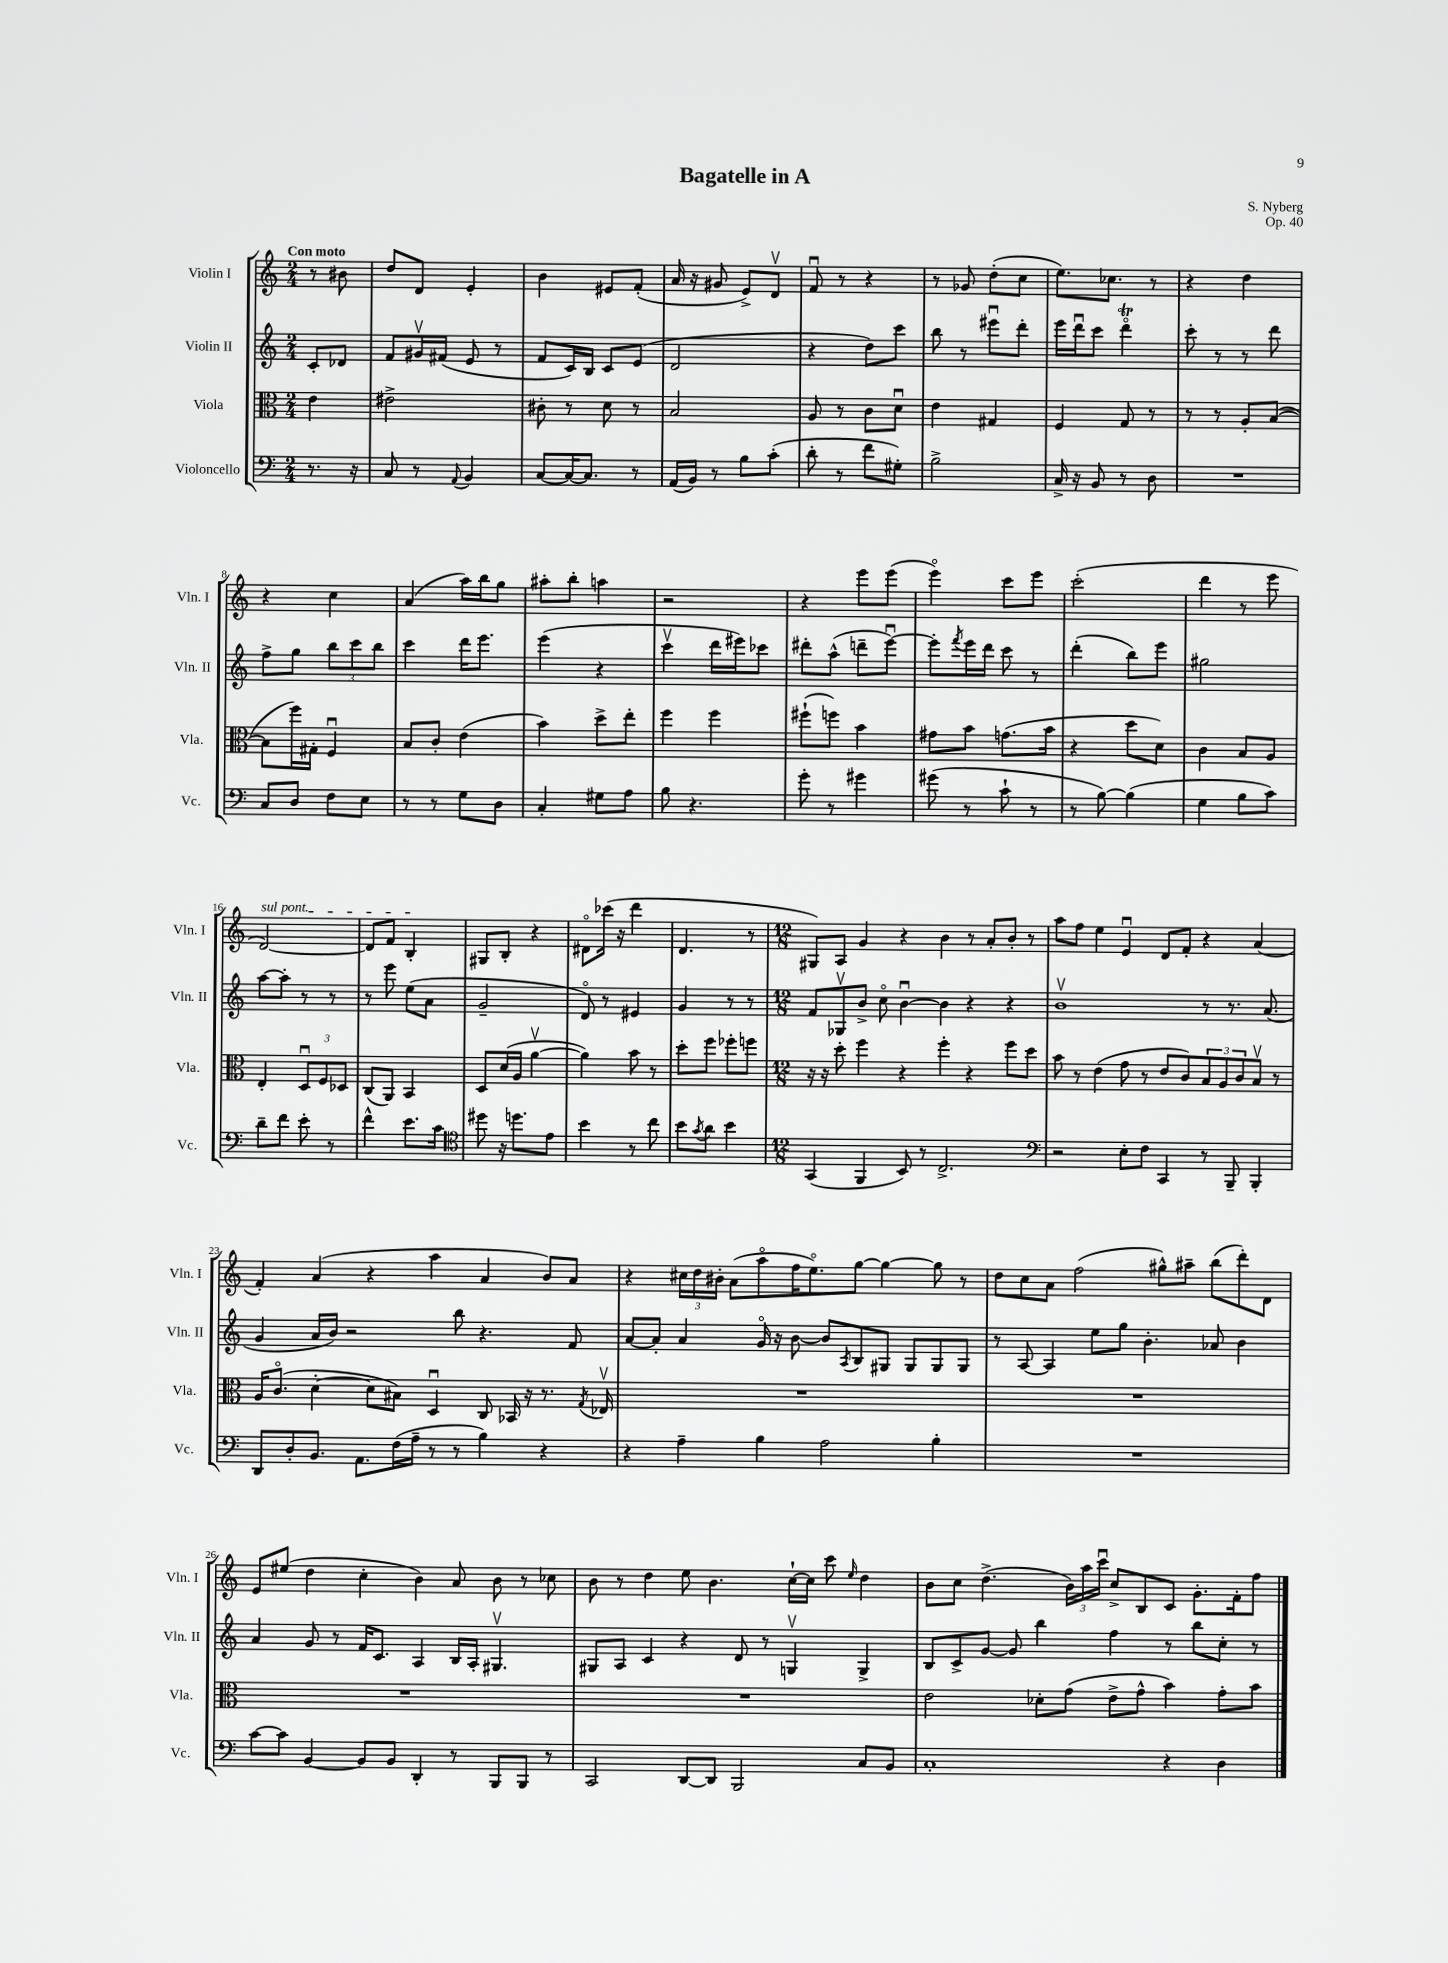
\header { title = "Bagatelle in A" composer = "S. Nyberg" opus = "Op. 40" }
<<
\new StaffGroup <<
\new Staff = "s0" \with { instrumentName = "Violin I" shortInstrumentName = "Vln. I" } {
    \clef treble \key c \major \numericTimeSignature \time 2/4 \partial 4 \tempo "Con moto"
    r8 bis'8 |
    d''8 d'8 e'4-. |
    b'4 eis'8 f'8-.( |
    a'16 r16 gis'8 e'8->) d'8\upbow |
    f'8\downbow r8 r4 |
    r8 ges'8 d''8-.( c''8 |
    e''8.) ces''8. r8 |
    r4 d''4 |
    r4 c''4 |
    a'4( a''16) b''16 g''8 |
    ais''8-. b''8-. a''4 |
    r2 |
    r4 e'''8 e'''8( |
    e'''4\flageolet) c'''8 e'''8 |
    c'''2-.( |
    d'''4 r8 e'''8 |
    \once \override TextSpanner.bound-details.left.text = \markup { \italic "sul pont." } d'2~\startTextSpan) |
    d'8 f'8 b4-.\stopTextSpan |
    gis8 b8-. r4 |
    dis'8\flageolet ces'''16( r16 d'''4 |
    d'4. r8 |
    \numericTimeSignature \time 12/8 gis8) a8 g'4 r4 b'4 r8 a'8-. b'8-. r8 |
    a''8 f''8 e''4 e'4\downbow d'8 f'8-. r4 a'4( |
    f'4-.) a'4( r4 a''4 a'4 b'8) a'8 |
    r4 \tuplet 3/2 { cis''16 d''16 bis'16-. } a'8( a''8\flageolet f''16 e''8.\flageolet) g''8~ g''4~ g''8 r8 |
    d''8 c''8 a'8 f''2( gis''8-^) ais''8-- b''8( d'''8-.) d'8 |
    e'8 eis''8( d''4 c''4-. b'4) a'8 b'8 r8 ces''8 |
    b'8 r8 d''4 e''8 b'4. c''16~-! c''16 c'''8 \grace { e''16 } d''4 |
    b'8 c''8 d''4.->( \tuplet 3/2 { b'16) a''16 c'''16\downbow } c''8-> b8 c'8 g'8.-. f'16-. f''8 \bar "|." |
}
\new Staff = "s1" \with { instrumentName = "Violin II" shortInstrumentName = "Vln. II" } {
    \clef treble \key c \major \numericTimeSignature \time 2/4 \partial 4
    c'8-. des'8 |
    f'8 gis'16\upbow fis'16( e'8 r8 |
    f'8 c'16) b16 c'8 e'8( |
    d'2 |
    r4 d''8) c'''8 |
    b''8 r8 eis'''8\downbow d'''8-. |
    e'''16 d'''16\downbow c'''8 d'''4\flageolet\trill |
    c'''8-. r8 r8 d'''8 |
    f''8-> g''8 \tuplet 3/2 { b''8 c'''8 b''8 } |
    c'''4 d'''16 e'''8. |
    e'''4( r4 |
    c'''4\upbow d'''16 eis'''16) ces'''8 |
    dis'''8-. a''8-^( d'''8-- e'''8~\downbow) |
    e'''8-. \acciaccatura { f'''8 } e'''16 d'''16 c'''8 r8 |
    d'''4-.( b''8) e'''8 |
    gis''2 |
    a''8~ a''8-. r8 r8 |
    r8 e'''8 e''8( a'8 |
    g'2-- |
    d'8\flageolet) r8 eis'4 |
    g'4 r8 r8 |
    \numericTimeSignature \time 12/8 f'8 ges8\upbow b'8-> c''8\flageolet b'4~\downbow b'4 r4 r4 |
    b'1\upbow r8 r8. a'8.( |
    g'4 a'16 b'16) r2 b''8 r4. f'8 |
    a'8~ a'8-. a'4 g'16\flageolet r16 b'8~ b'8 \acciaccatura { a8 } b8 gis8 gis8 gis8 gis8 |
    r8 a8~ a4 e''8 g''8 b'4.-. aes'8 b'4 |
    a'4 g'8 r8 f'16 c'8. a4 b16 a16-. gis4.\upbow |
    gis8 a8 c'4 r4 d'8 r8 g4\upbow g4-> |
    b8 c'8-> g'8~ g'8 b''4 f''4 r8 b''8 c''8-. r8 \bar "|." |
}
\new Staff = "s2" \with { instrumentName = "Viola" shortInstrumentName = "Vla." } {
    \clef alto \key c \major \numericTimeSignature \time 2/4 \partial 4
    e'4 |
    eis'2-> |
    cis'8-. r8 d'8 r8 |
    b2 |
    a8 r8 c'8 d'8\downbow |
    e'4 gis4 |
    f4 g8 r8 |
    r8 r8 a8-. b8~( |
    b8 f''16) gis16-. f4\downbow |
    b8 c'8-. e'4( |
    b'4) d''8-> e''8-. |
    f''4 f''4 |
    fis''8-!( f''8) b'4 |
    gis'8 b'8 g'8.( b'16 |
    r4 d''8 d'8) |
    c'4 b8 a8 |
    e4-. \tuplet 3/2 { d8\downbow f8 des8 } |
    c8( a,8) b,4 |
    d8 d'16( a16 a'4~\upbow |
    a'4) b'8 r8 |
    d''8-. f''8 fes''8-. f''8 |
    \numericTimeSignature \time 12/8 r16 r16 d''8-. f''4 r4 f''4-. r4 f''8 d''8 |
    b'8 r8 e'4( g'8 r8 e'8 c'8) \tuplet 3/2 { b8 a8 c'8 } b8\upbow r8 |
    a16 c'8.\flageolet( d'4~-. d'8 bis8) d4\downbow c8 bes,16 r16 r8. \acciaccatura { g8 } ees16\upbow |
    R1. |
    R1. |
    R1. |
    R1. |
    e'2 des'8-. g'8( e'8-> g'8-^ b'4) g'8-. b'8 \bar "|." |
}
\new Staff = "s3" \with { instrumentName = "Violoncello" shortInstrumentName = "Vc." } {
    \clef bass \key c \major \numericTimeSignature \time 2/4 \partial 4
    r8. r16 |
    c8 r8 \appoggiatura { a,8 } b,4 |
    c8~ c16~ c8. r8 |
    a,16( b,16) r8 b8 c'8-.( |
    d'8-. r8 f'8 gis8-.) |
    b2-> |
    c16-> r16 b,8 r8 d8 |
    R2 |
    c8 d8 f8 e8 |
    r8 r8 g8 d8 |
    c4-. gis8 a8 |
    b8 r4. |
    g'8-. r8 gis'4 |
    gis'8( r8 c'8-! r8 |
    r8 b8~) b4( |
    g4 b8 c'8) |
    d'8-- f'8 e'8-. r8 |
    f'4-^ e'8. c'16 |
    \clef tenor dis''8 r16 d''8. e'8 |
    b'4 r8 c''8 |
    b'8 \acciaccatura { g'8 } a'8 b'4 |
    \numericTimeSignature \time 12/8 g,4( f,4 b,8) r8 c2.-> |
    \clef bass r2 e8-. f8 c,4 r8 b,,8-- b,,4-. |
    d,8 d8-. b,8. a,8. f16( a16-- r8 r8 b4) r4 |
    r4 a4-- b4 a2 b4-. |
    R1. |
    c'8~ c'8 b,4~ b,8 b,8 d,4-. r8 b,,8 b,,8 r8 |
    c,2 d,8~ d,8 b,,2 c8 b,8 |
    c1-. r4 d4 \bar "|." |
}
>>
>>
